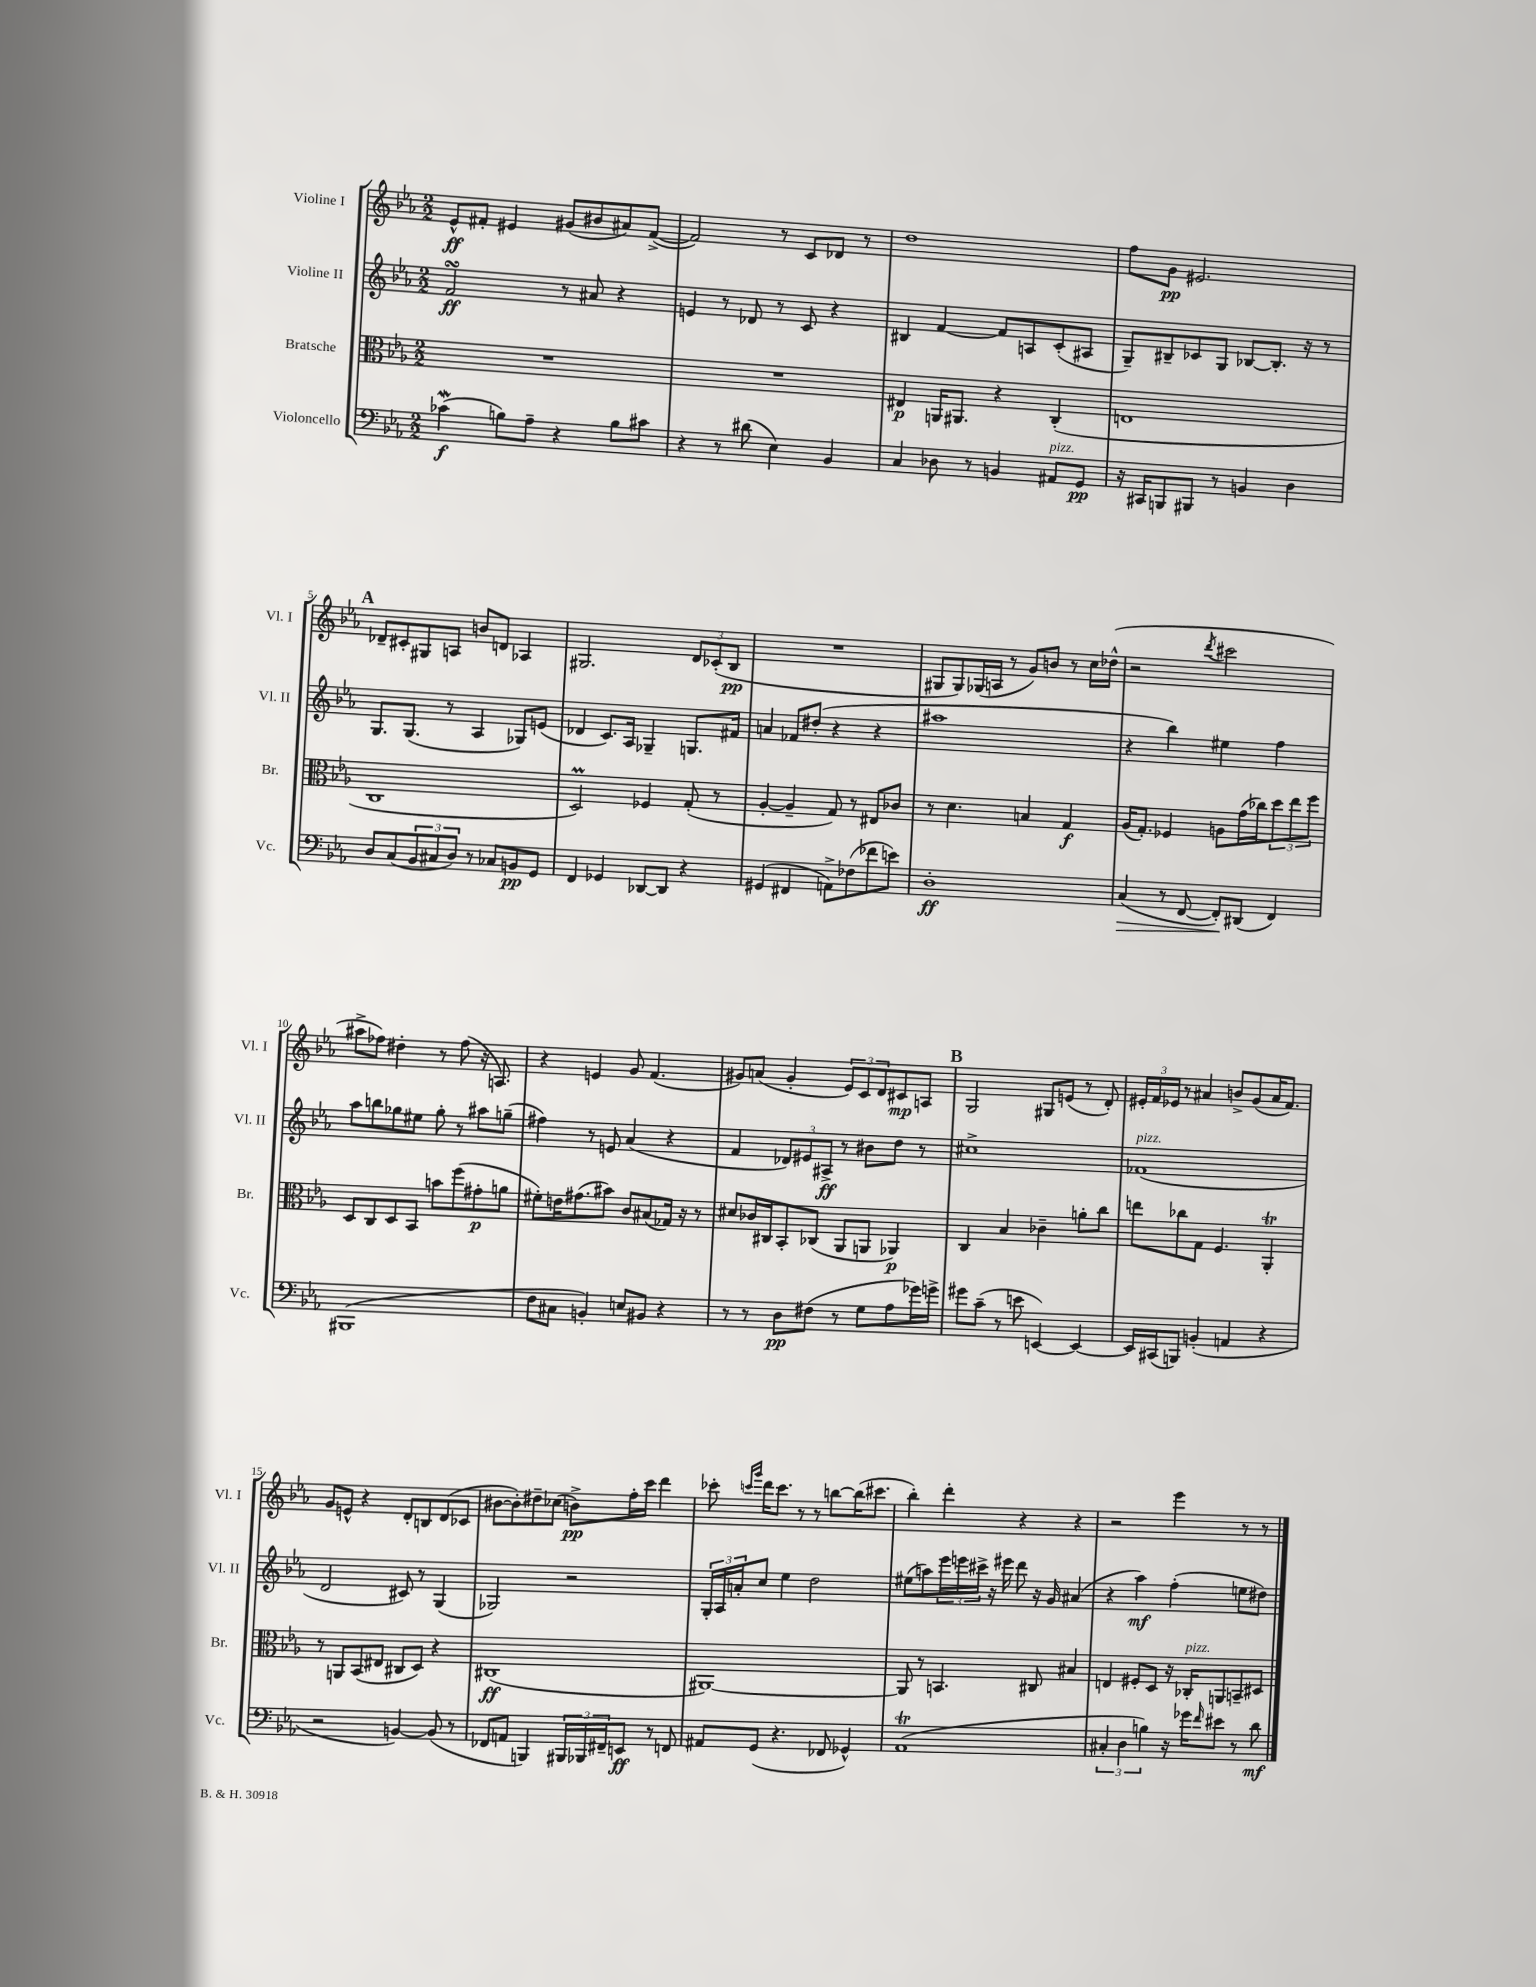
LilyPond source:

<<
\new StaffGroup <<
\new Staff = "s0" \with { instrumentName = "Violine I" shortInstrumentName = "Vl. I" } {
    \clef treble \key ees \major \numericTimeSignature \time 2/2
    ees'8-^\ff fis'8-. eis'4 gis'8( bis'8 ais'8) fis'8~->( |
    fis'2) r8 c'8 des'8 r8 |
    d''1 |
    f''8 g'8\pp eis'2. |
    \mark \markup { \bold "A" } des'8-- cis'8-. gis8 a8 b'8 d'8 aes4 |
    gis2. \tuplet 3/2 { d'8 ces'8-.( bes8\pp } |
    R1 |
    gis8 gis8) ges16( a16 r8 g'8) b'8 r8 c''16 des''16-^( |
    r2 \acciaccatura { d'''8 } cis'''2 |
    ais''8-> fes''8) dis''4-. r8 fes''8( r16 a8.) |
    r4 e'4 g'8 f'4.( |
    gis'8) a'8( gis'4-. \tuplet 3/2 { ees'8) c'8 d'8 } cis'8\mp a8 |
    \mark \markup { \bold "B" } g2 gis8 e'8( r8 d'8-.) |
    \tuplet 3/2 { eis'16-. f'16 ees'16 } r8 ais'4 b'8-> g'8( ais'16 f'8.) |
    g'8 e'8-^ r4 d'8-. b8 d'8( ces'8 |
    bis'8~ bis'8-.) dis''8-- ces''8( b'8->\pp) f''16-. c'''16 d'''4 |
    ces'''8-. \grace { c'''16 g'''16 } d'''16 c'''8. r8 r8 b''8~ b''16( cis'''8. |
    bes''4-.) d'''4-. r4 r4 |
    r2 ees'''4 r8 r8 \bar "|." |
}
\new Staff = "s1" \with { instrumentName = "Violine II" shortInstrumentName = "Vl. II" } {
    \clef treble \key ees \major \numericTimeSignature \time 2/2
    f'2\turn\ff r8 ais'8 r4 |
    e'4 r8 des'8 r8 c'8 r4 |
    bis4 f'4~ f'8 a8 c'8-.( ais8 |
    g8--) bis8-- ces'8 g8 bes8~ bes8.-. r16 r8 |
    \mark \markup { \bold "A" } g8. g8.( r8 aes4 ges8) e'8( |
    des'4 c'8.) aes16 ges4-- g8. fis'16 |
    a'4 fes'8 dis''8-.( r4 r4 |
    ais''1 |
    r4 bes''4) eis''4 f''4 |
    aes''8 b''8 ges''8 eis''8 ges''8-. r8 ais''8 g''8--( |
    fis''4) r8 e'8 aes'4( r4 |
    f'4 \tuplet 3/2 { des'8) eis'8 ais8->\ff } r8 bis'8 d''8 r8 |
    \mark \markup { \bold "B" } cis''1-> |
    fes'1^\markup { \italic "pizz." }( |
    d'2 cis'8) r8 g4( |
    ges2) r2 |
    \tuplet 3/2 { g16-. aes16 a'16-. } c''8 ees''4 d''2 |
    eis''8( a''8) \tuplet 3/2 { ees'''16 e'''16 cis'''16-> } r16 eis'''16 d'''8 r16 g'16 ais'4( |
    r4 aes''4\mf) f''4-.( e''8 dis''8) \bar "|." |
}
\new Staff = "s2" \with { instrumentName = "Bratsche" shortInstrumentName = "Br." } {
    \clef alto \key ees \major \numericTimeSignature \time 2/2
    R1 |
    R1 |
    eis4\p a,16 ais,8. r4 c4-.( |
    e1 |
    \mark \markup { \bold "A" } c1 |
    d2\prall) fes4 g8-.( r8 |
    aes4~-. aes4-- g8) r8 eis8 ces'8 |
    r8 d'4. b4 g4\f |
    aes16( g8.-.) fes4 a8 g'16( ces''16) \tuplet 3/2 { d''8 ees''8 f''8 } |
    d8 c8 d8 bes,8 b'8 f''8( gis'8-.\p a'8 |
    fis'8-.) e'16 gis'8.( bis'8) c'8 bis8( ges16) r16 r8 |
    dis'8 ces'16 cis16 bes,8-. ces8( aes,8 a,8 aes,4\p) |
    \mark \markup { \bold "B" } c4 bes4 ces'4-- a'8-. c''8 |
    e''8 ces''8 g8 f4. aes,4-.\trill |
    r8 a,8 bes,8( eis8 cis8 d8) r4 |
    cis1\ff( |
    ais,1~) |
    ais,8 r8 b,4. cis8 bis4 |
    e4 fis8-. d8 r16 ces16-.^\markup { \italic "pizz." } a,8 b,8-- dis8 \bar "|." |
}
\new Staff = "s3" \with { instrumentName = "Violoncello" shortInstrumentName = "Vc." } {
    \clef bass \key ees \major \numericTimeSignature \time 2/2
    ces'4\mordent\f( b8) aes8-- r4 b8 cis'8 |
    r4 r8 dis'8( ees4) bes,4 |
    c4 des8 r8 b,4 ais,8^\markup { \italic "pizz." } g,8\pp |
    r16 cis,16 b,,8 bis,,8 r8 b,4 d4 |
    \mark \markup { \bold "A" } d8 c8( \tuplet 3/2 { bes,8 cis8 d8) } r8 ces8 b,8\pp g,8 |
    f,4 ges,4 des,8~ des,8 r4 |
    gis,4( fis,4 a,8->) fes8( fes'8 e'8) |
    d1-.\ff |
    c4\>( r8 f,8~ f,8-.\!) dis,8( f,4) |
    bis,,1( |
    f8 cis8 b,4-.) e8 bis,8 r4 |
    r8 r8 d8\pp fis8( r8 g8 aes8 ges'16) g'16-> |
    \mark \markup { \bold "B" } gis'8 c'8--( r8 e'8 e,4~) e,4~ |
    e,16 cis,16( b,,8) b,4-.( a,4 r4 |
    r2 b,4~) b,8( r8 |
    fes,8 a,8 b,,4) \tuplet 3/2 { bis,,16 bes,,16 fis,16-- } e,8\ff r8 f,8 |
    ais,8 g,8( r4. fes,8 ges,4-^) |
    aes,1\trill( |
    \tuplet 3/2 { cis4-. d4 b4) } r16 ges'16 \grace { f'16 } eis'8 r8 d'8\mf \bar "|." |
}
>>
>>
